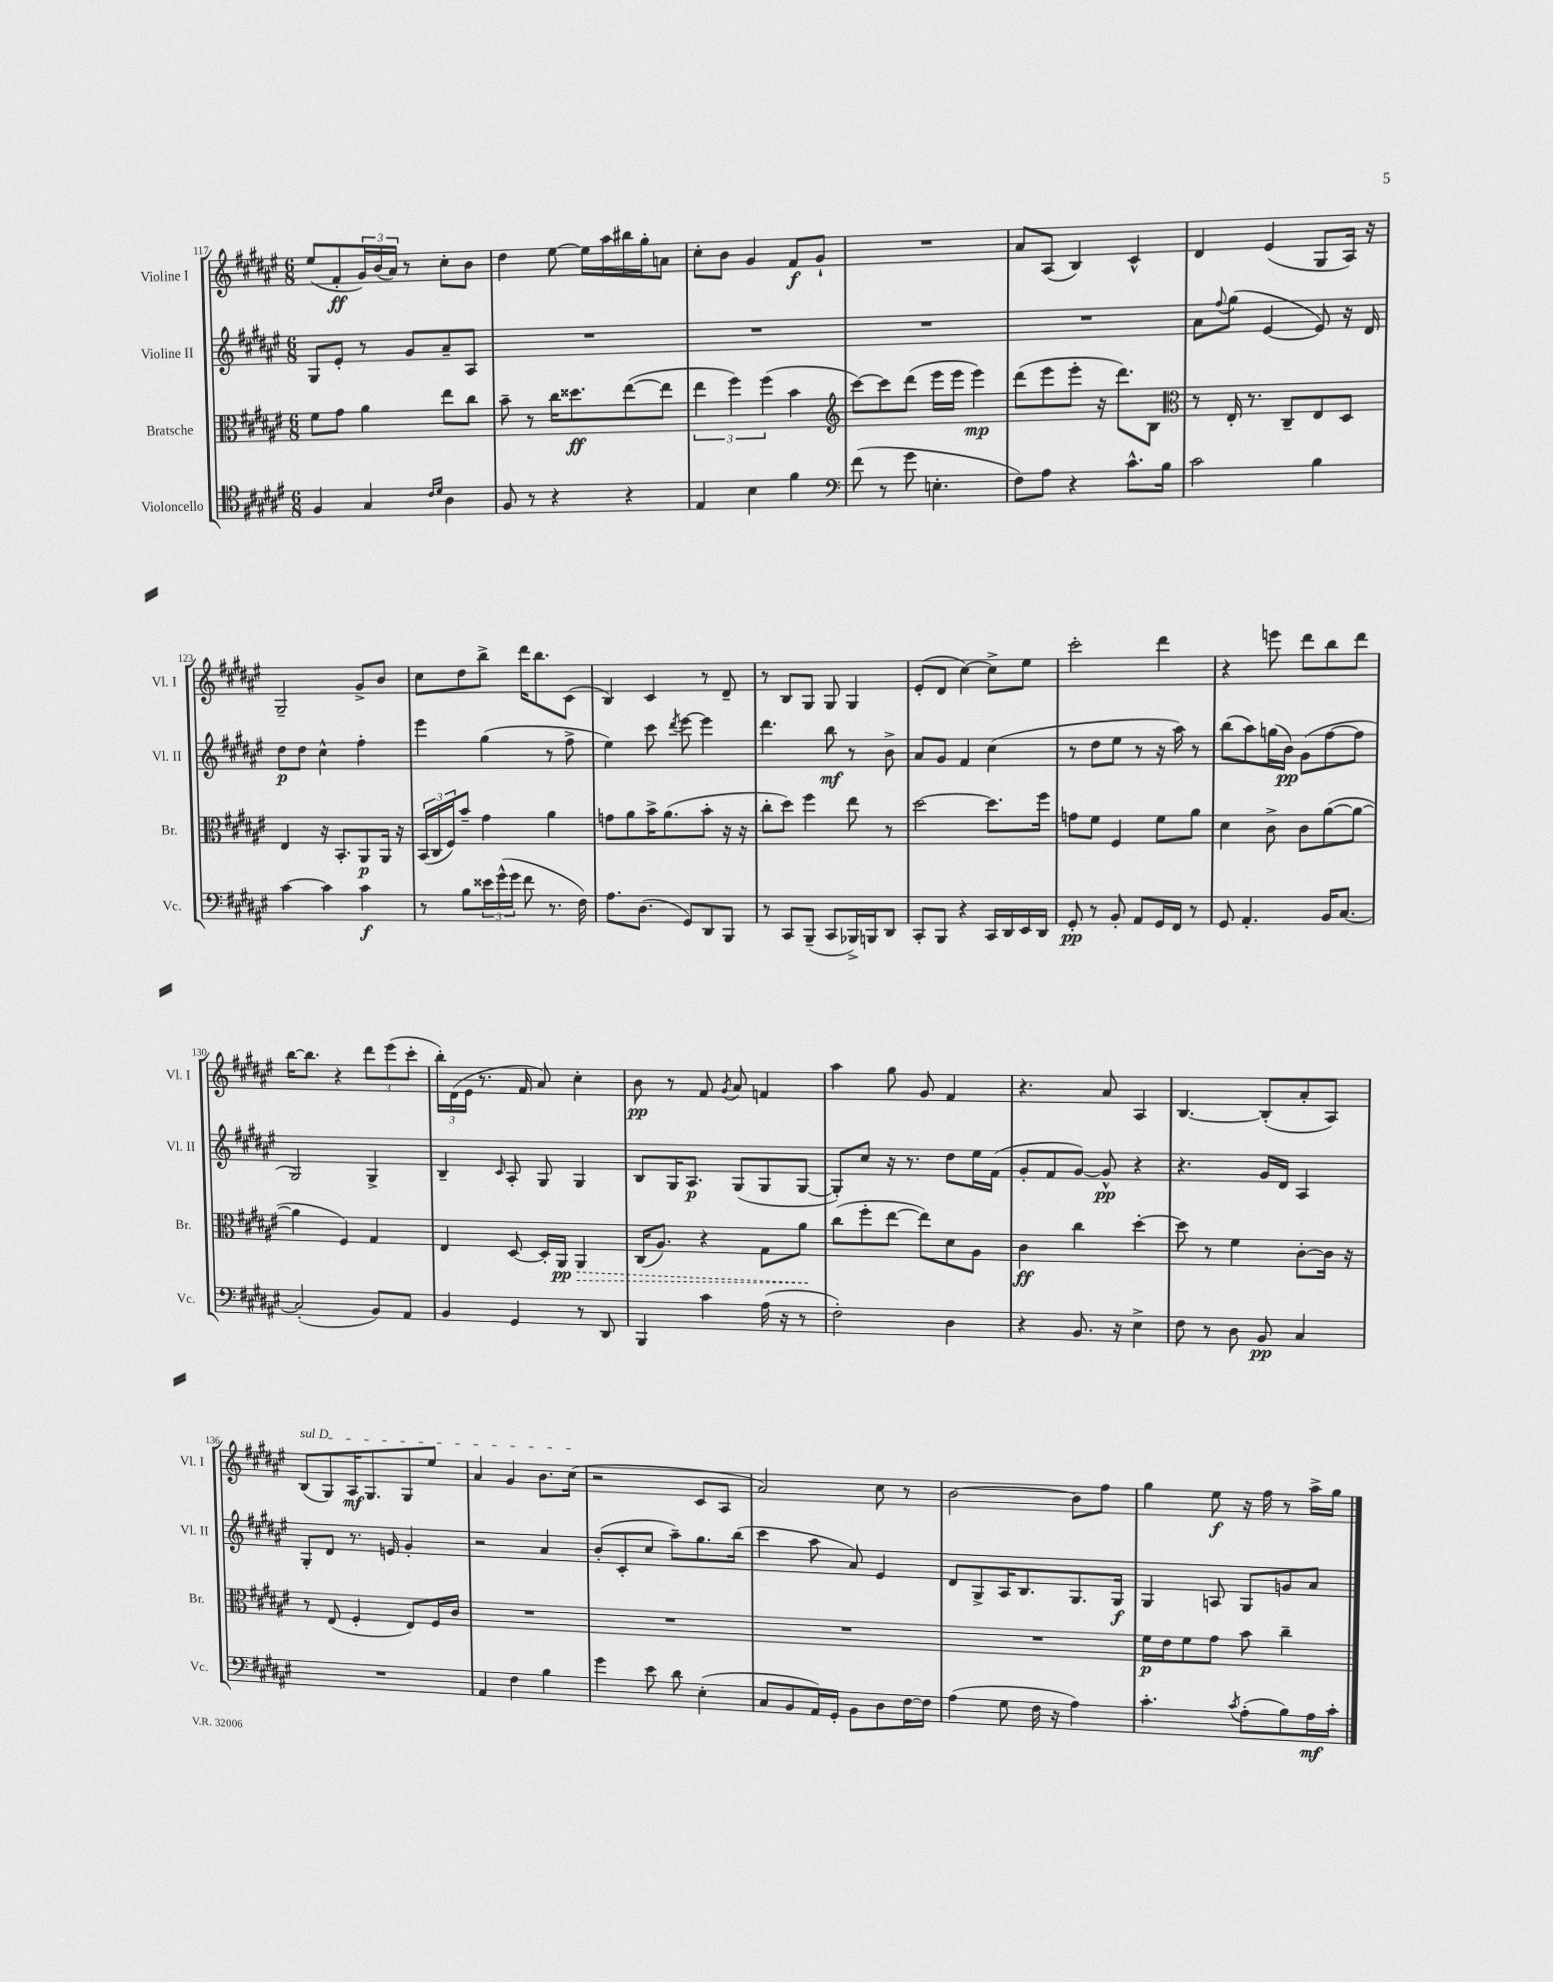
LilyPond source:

<<
\new StaffGroup <<
\new Staff = "s0" \with { instrumentName = "Violine I" shortInstrumentName = "Vl. I" } {
    \clef treble \key fis \major \numericTimeSignature \time 6/8
    eis''8( fis'8-.\ff \tuplet 3/2 { gis'16) b'16( ais'16) } r8 cis''8-. b'8 |
    dis''4 eis''8~ eis''16 ais''16 bis''16 gis''16-. a'8 |
    cis''8-. b'8 gis'4 fis'8\f gis'8-! |
    R2. |
    ais'8 ais8( b4) cis'4-^ |
    dis'4 eis'4( gis8 ais16) r16 |
    gis2-- gis'8-> b'8 |
    cis''8 dis''8 b''8-> dis'''16 b''8. cis'8( |
    b4) cis'4 r8 dis'8-- |
    r8 b8 gis8 gis8 gis4 |
    eis'8-.( dis'8 cis''4~) cis''8-> eis''8 |
    cis'''2-. dis'''4 |
    r4 e'''8 dis'''8 b''8 dis'''8 |
    b''16~ b''8. r4 \tuplet 3/2 { dis'''8 eis'''8( cis'''8-. } |
    \tuplet 3/2 { b''16-.) dis'16( eis'16 } r8. fis'16 ais'8) cis''4-. |
    b'8\pp r8 fis'8 \acciaccatura { gis'8 } ais'8 f'4 |
    ais''4 gis''8 gis'8 fis'4 |
    r4. ais'8 ais4 |
    b4.~ b8-.( ais'8-. ais8) |
    \once \override TextSpanner.bound-details.left.text = \markup { \italic "sul D" } b8\startTextSpan( gis8) ais16\mf gis8. gis8 eis''8 |
    ais'4 gis'4 b'8. cis''16\stopTextSpan( |
    r2 cis'8 ais8 |
    ais'2) cis''8 r8 |
    b'2~ b'8 fis''8 |
    gis''4 eis''8\f r16 fis''16 r8 ais''16-> gis''16 \bar "|." |
}
\new Staff = "s1" \with { instrumentName = "Violine II" shortInstrumentName = "Vl. II" } {
    \clef treble \key fis \major \numericTimeSignature \time 6/8
    gis8 eis'8-. r8 gis'8 ais'8-- ais8 |
    R2. |
    R2. |
    R2. |
    R2. |
    ais'8 \appoggiatura { fis''8 } gis''8( eis'4~ eis'8) r16 dis'16 |
    dis''8\p dis''8 cis''4-^ fis''4-. |
    eis'''4 gis''4( r8 fis''8-> |
    eis''4) cis'''8 \acciaccatura { dis'''8 } eis'''8~ eis'''4 |
    dis'''4. b''8\mf r8 b'8-> |
    ais'8 gis'8 fis'4 cis''4( |
    r8 dis''8 eis''8 r8 r16 ais''16) r8 |
    b''8( ais''8) g''16( b'16\pp) gis'8( fis''8~ fis''8 |
    gis2) gis4-> |
    b4-- \grace { cis'16 } ais8-. gis8 gis4 |
    b8 gis16 ais8.\p gis8( gis8 gis8~ |
    gis8-.) cis''8 r16 r8. dis''8 eis''16 fis'16( |
    gis'8-. fis'8 gis'8~) gis'8-^\pp r4 |
    r4. gis'16 dis'16 ais4 |
    gis8-. dis'8 r8. e'16 gis'4-. |
    r2 ais'4 |
    b'8-.( cis'8-. cis''8 ais''8--) gis''8. b''16( |
    cis'''4 ais''8 ais'8) eis'4 |
    dis'8 gis8-> ais16 b8. gis8. gis16\f |
    gis4 a8 gis8 g'8 ais'8 \bar "|." |
}
\new Staff = "s2" \with { instrumentName = "Bratsche" shortInstrumentName = "Br." } {
    \clef alto \key fis \major \numericTimeSignature \time 6/8
    fis'8 gis'8 ais'4 eis''8 cis''8 |
    b'8-- r8 cis''16 disis''8.\ff eis''8~( eis''8 |
    \tuplet 3/2 { eis''4 fis''4) fis''4( } b'4 |
    \clef treble cis'''8~) cis'''8 dis'''8( eis'''16 eis'''16 eis'''4\mp) |
    dis'''8( eis'''8 eis'''8-. r16 dis'''8.) b8 |
    \clef alto r8 eis16-. r8. cis8-- eis8 dis8 |
    eis4 r16 b,8.-. ais,8\p ais,16 r16 |
    \tuplet 3/2 { b,16( cis16 fis16) } b'8-- gis'4 ais'4 |
    g'8 ais'8 b'16-> ais'8.( b'8-. r16 r16 |
    cis''8-. dis''8) fis''4 eis''8 r8 |
    dis''2~ dis''8. fis''16 |
    g'8 fis'8 fis4 fis'8 ais'8 |
    dis'4 cis'8-> cis'8 ais'8~( ais'8~ |
    ais'4 fis4) gis4 |
    eis4 dis8~ dis16-. ais,16\pp \once \override Hairpin.style = #'dashed-line ais,4\> |
    cis16( ais8.) r4 gis8 ais'8\! |
    cis''8( fis''8-. eis''8~ eis''8) dis'8 ais8 |
    cis'4\ff cis''4 dis''4~-. |
    dis''8 r8 fis'4 cis'8~-. cis'16 r16 |
    r8 eis8( fis4-. eis8) fis16 cis'16 |
    R2. |
    R2. |
    R2. |
    R2. |
    fis'16\p eis'16 fis'8 gis'8 b'8 cis''4-- \bar "|." |
}
\new Staff = "s3" \with { instrumentName = "Violoncello" shortInstrumentName = "Vc." } {
    \clef tenor \key fis \major \numericTimeSignature \time 6/8
    fis4 gis4 \grace { cis'16 dis'16 } ais4 |
    fis8 r8 r4 r4 |
    eis4 b4 fis'4 |
    \clef bass fis'8( r8 gis'8 e4.-. |
    fis8) ais8 r4 cis'8.-^ b16 |
    cis'2 b4 |
    cis'4~ cis'4 cis'4\f |
    r8 b8 \tuplet 3/2 { eisis'16 gis'16-^( gis'16 } fis'8 r8. fis16) |
    ais8. dis8.( gis,8) dis,8 b,,8 |
    r8 cis,8 b,,8--( cis,8 bes,,16->) b,,16 dis,8 |
    cis,8-. b,,8 r4 cis,16 dis,16 eis,16 dis,16 |
    gis,8-.\pp r8 b,8-. ais,8 gis,16 fis,16 r8 |
    gis,8 ais,4.-. b,16 cis8.~ |
    cis2-.( b,8) ais,8 |
    b,4 gis,4 r8 dis,8 |
    b,,4 cis'4 ais16( r16 r8 |
    fis2-.) dis4 |
    r4 b,8. r16 eis4-> |
    fis8 r8 dis8 b,8\pp cis4 |
    R2. |
    ais,4 fis4 b4 |
    gis'4 eis'8 dis'8 eis4-.( |
    cis8 b,8 ais,16) gis,16-. b,8 dis8 fis16~ fis16 |
    ais4( gis8 fis16 r16 ais4) |
    cis'4.-. \acciaccatura { cis'8 } ais8-.( b8) ais16\mf cis'16-. \bar "|." |
}
>>
>>
\layout { \context { \Score currentBarNumber = #117 } }
